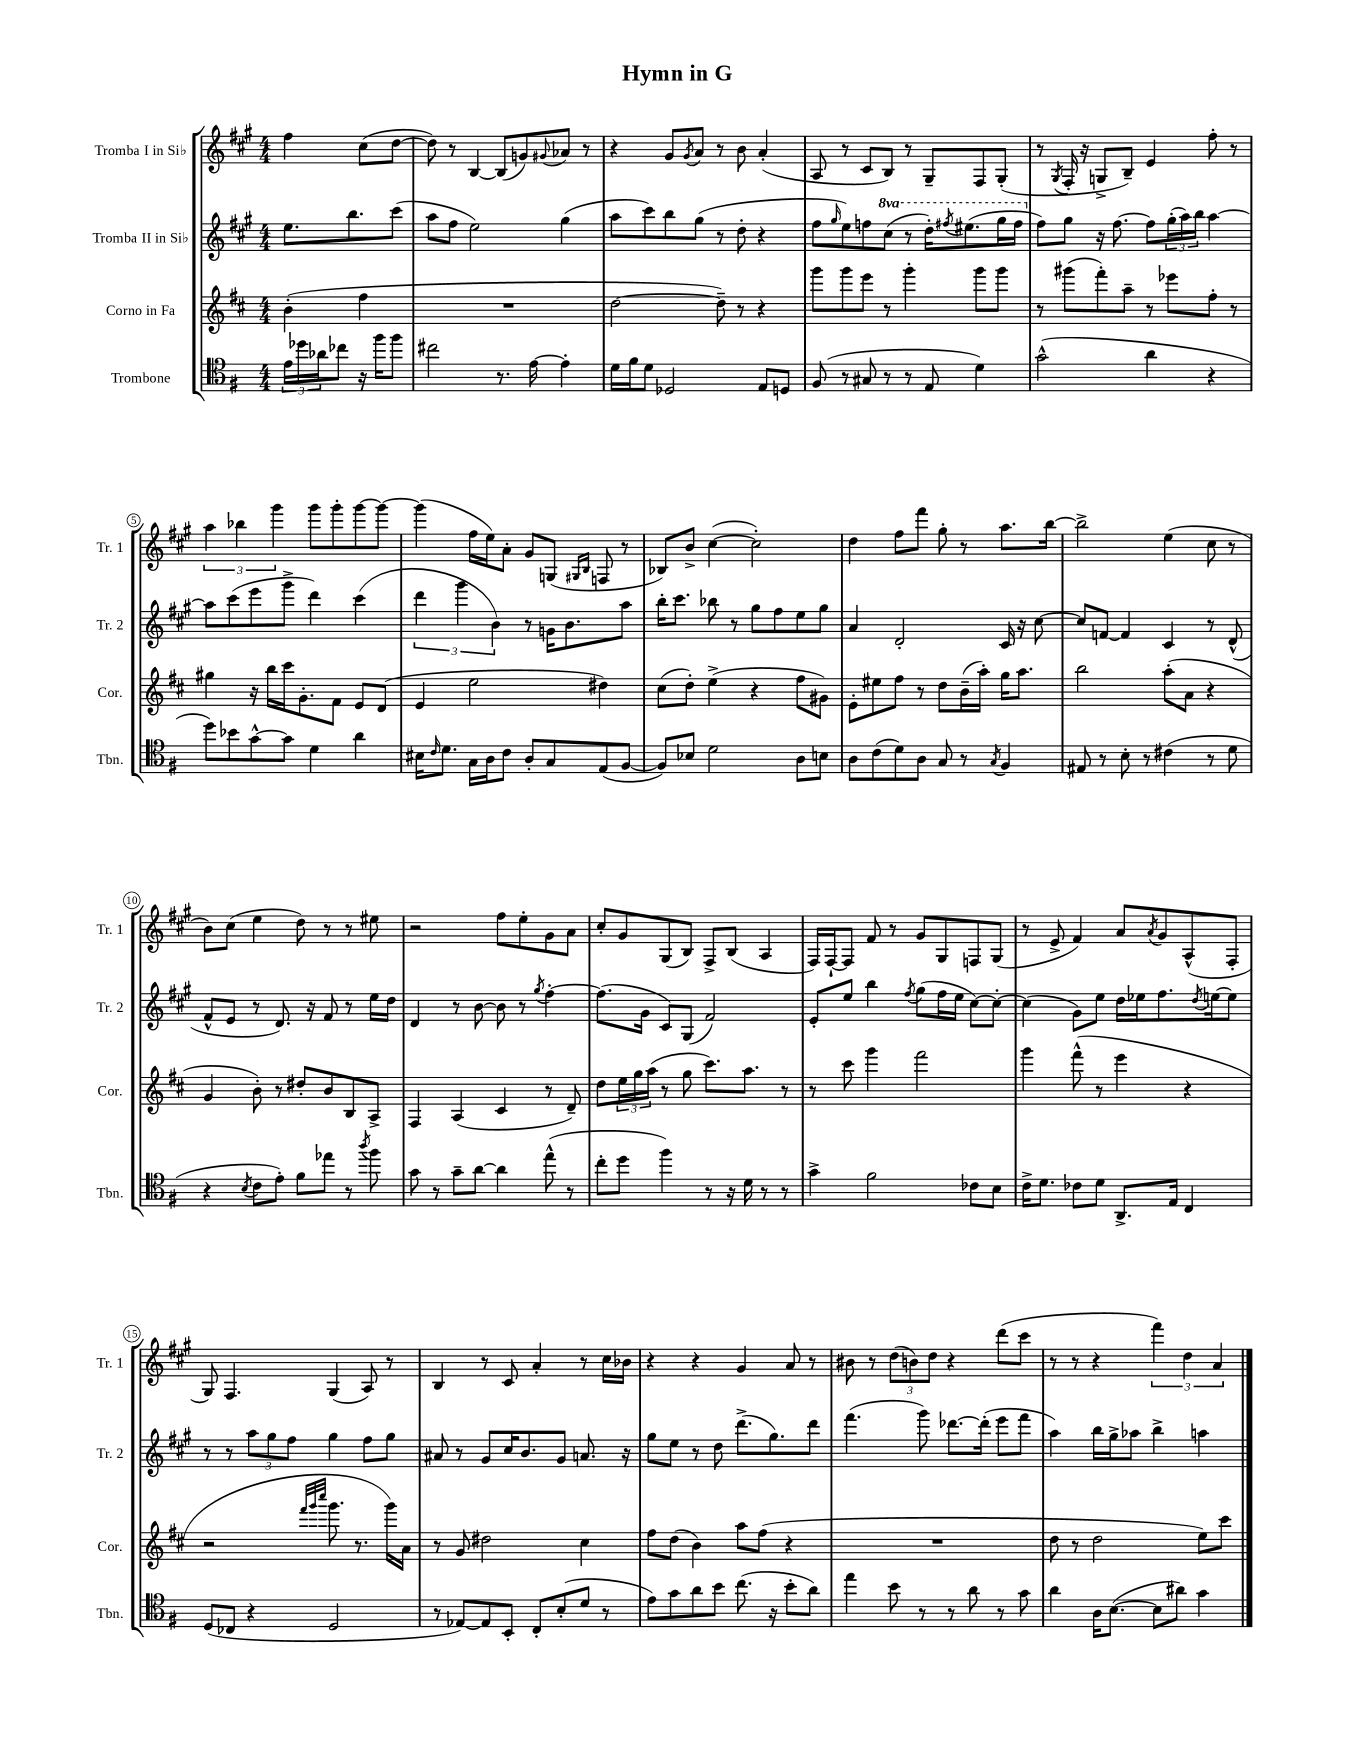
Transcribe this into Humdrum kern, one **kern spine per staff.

**kern	**kern	**kern	**kern
*staff4	*staff3	*staff2	*staff1
*clefC4	*clefG2	*clefG2	*clefG2
*k[f#]	*k[f#c#]	*k[f#c#g#]	*k[f#c#g#]
*M4/4	*M4/4	*M4/4	*M4/4
24e\LL	(4b'\	8.ee\L	4ff#\
24dd-\	.	.	.
24a-\J	.	.	.
8cc-\J	.	.	.
.	.	8.bb\	.
16r	4ff#\	.	(8cc#\L
16ff#\LK	.	.	.
8ff#\J	.	(8ccc#\J	[8dd\J
=	=	=	=
2cc#\	1r	8aa\L	8dd\])
.	.	8ff#\J	8r
.	.	2ee\)	[4B/
8.r	.	.	(8B/]L
.	.	.	8g/)
[16e\	.	.	.
.	.	.	8qqg#/
4e'\]	.	(4gg#\	8a-/J
.	.	.	8r
=	=	=	=
16d\LL	[2dd\	8aa\L	4r
16f#\J	.	.	.
8d\J	.	8ccc#\)	.
2D-/	.	8bb\	8g#/L
.	.	.	8qg#/
.	.	(8gg#\J	8a/J
.	8dd~\])	8r	8r
.	8r	8dd'\	8b\
8E/L	4r	4r	(4a'/
8D/J	.	.	.
=	=	=	=
(8F#/	8ggg\L	8ff#\L	8A/
.	.	16qqgg#/	.
8r	8ggg\	8ee\)	8r
8G#/	8eee\J	8ff\	8c#/L
8r	8r	(8ccc#\J	8B/J)
8r	4ggg'\	8r	8r
8E/	.	16ddd'\LK)	8G#~/L
.	.	8qfff#/	.
.	.	(8.eee#\	.
4d\)	8ggg\L	.	8F#/
.	8ggg\J	16ggg#\L	(8G#'/J
.	.	16fff#\JJ	.
=	=	=	=
(2g^^\	8r	8ff#\L)	8r
.	.	.	8qG#/
.	(8ggg#\L	8gg#\J	16F#'/
.	.	.	16r
.	8fff#'\)	16r	8G^/L
.	.	[8.ff#\	.
.	8aa~\J	.	8B~/J)
4a\	8r	8ff#\]L	4e/
.	8eee-\L	(24gg#'\L	.
.	.	24aa\)	.
.	.	24bb\JJ	.
4r	8ff#'\J	[4aa\	8ff#'\
.	8r	.	8r
=	=	=	=
8dd\L)	4gg#\	8aa\]L	6aa\
8b-\	.	(8ccc#\	.
.	.	.	6bb-\
[8g^^\	16r	8eee\	.
.	16bb\LL	.	.
.	.	.	6ggg#\
8g\]J	16ccc#\J	8ggg#^\J	.
.	8.g'\	.	.
4d\	.	4ddd\)	8ggg#\L
.	8f#\J	.	8ggg#'\
4a\	8e/L	(4ccc#\	[8ggg#\
.	(8d/J	.	8ggg#\_J
=	=	=	=
16B#\LK	4e/	6ddd\	(4ggg#\]
16qqc/	.	.	.
8.d\J	.	.	.
.	.	6ggg#\	.
16G\LL	2ee\	.	16ff#\LL
16A\J	.	.	16ee\J)
.	.	6b\)	.
8c\J	.	.	8a'\J
8A'/L	.	8r	8g#/L
8G/	.	16g\LK	(8G/J
.	.	8.b\	.
.	.	.	16qqG#/LL
.	.	.	16qqB/JJ
(8E/	4dd#\)	.	8F/
[8F#/J	.	8aa\J	8r
=	=	=	=
8F#/]L)	(8cc#\L	16bb'\LK	8B-/L)
.	.	8.ccc#\J	.
8B-/J	8dd'\J)	.	8b^/J
2d\	(4ee^\	8bb-\	([4cc#\
.	.	8r	.
.	4r	8gg#\L	2cc#'\])
.	.	8ff#\	.
8A\L	8ff#\L	8ee\	.
8B\J	8g#\J)	8gg#\J	.
=	=	=	=
8A\L	8e'\L	4a/	4dd\
(8c\	8ee#\	.	.
8d\)	8ff#\J	2d'/	8ff#\L
8A\J	8r	.	8fff#\J
8G/	8dd\L	.	8gg#'\
8r	(16b~\L	.	8r
.	16aa'\JJ)	.	.
8qG/	.	.	.
4F#/	16gg\LK	16c#/	8.aa\L
.	8.aa\J	16r	.
.	.	[8cc#\	.
.	.	.	[16bb\Jk
=	=	=	=
8E#/	2bb\	8cc#/]L	2bb^\]
8r	.	[8f/J	.
8B'\	.	4f/]	.
8r	.	.	.
(4c#\	(8aa'\L	4c#/	(4ee\
.	8a\J	.	.
8r	4r	8r	8cc#\
8d\	.	(8d^^/	8r
=	=	=	=
4r	4g/	8f#^^/L	8b\L)
.	.	8e/J	(8cc#\J
8qB/	.	.	.
8c\L	8b'\)	8r	4ee\
8e'\J)	8r	8.d/)	.
8f#\L	8dd#'/L	.	8dd\)
.	.	16r	.
8ee-\J	8b/	8f#/	8r
8r	8B/	8r	8r
8qaa/	.	.	.
8ff#\	8A^/J	16ee\LL	8ee#\
.	.	16dd\JJ	.
=	=	=	=
8g\	4F#/	4d/	2r
8r	.	.	.
8g~\L	(4A/	8r	.
[8a\J	.	[8b\	.
4a\]	4c#/	8b\]	8ff#\L
.	.	8r	8ee'\
.	.	8qgg#/	.
(8ee^^\	8r	[4ff#'\	8g#\
8r	8d~/)	.	8a\J
=	=	=	=
8cc'\L	8dd\L	(8.ff#\]L	8cc#'/L
8dd\J	24ee\L	.	8g#/
.	24gg\	.	.
.	.	16g#\Jk	.
.	(24aa\JJ	.	.
4ff#\)	8r	8c#/L)	(8G#/
.	8gg\	(8G#/J	8B/J)
8r	8.ccc#\L)	2f#/)	8F#^/L
16r	.	.	(8B/J
16d\	8.aa\J	.	.
8r	.	.	4A/
8r	8r	.	.
=	=	=	=
4g^\	8r	8e'/L	16F#/LL)
.	.	.	[16F#`/J
.	8ccc#\	8ee/J	8F#/]J
2f#\	4ggg\	4bb\	8f#/
.	.	.	8r
.	.	8qff#/	.
.	2fff#\	(8gg#\L	8g#/L
.	.	16ff#\L	8G#/
.	.	16ee\JJ	.
8c-\L	.	[8cc#\L)	8F/
8B\J	.	8cc#'\_J	(8G#/J
=	=	=	=
16c^\LK	4ggg\	(4cc#\]	8r
8.d\J	.	.	.
.	.	.	8e^/
8c-\L	(8fff#^^\	8g#\L)	4f#/)
8d\J	8r	8ee\J	.
8.AA^/L	4eee\	16dd\LL	8a/L
.	.	16ee-\J	.
.	.	.	8qa/
.	.	8.ff#\	8g#/
16E/Jk	.	.	.
4C/	4r	.	(8A^^/
.	.	8qdd/	.
.	.	[16ee\k	.
.	.	8ee\]J	8F#'/J
=	=	=	=
(8D/L	2r	8r	8G#/)
8C-/J	.	8r	4.F#/
4r	.	12aa\L	.
.	.	12gg#\	.
.	.	12ff#\J	.
.	32qqfff#/LLL	.	.
.	32qqggg/	.	.
.	32qqcccc#/JJJ	.	.
2D/	8.ggg\	4gg#\	(4G#/
.	8.r	.	.
.	.	8ff#\L	8A/)
.	16ggg\LL)	8gg#\J	8r
.	16a\JJ	.	.
=	=	=	=
8r	8r	8a#/	4B/
[8E-/L)	8g/	8r	.
8E-/]	2dd#\	8g#/L	8r
8BB'/J	.	16cc#/K	8c#/
.	.	8.b/	.
8C'/L	.	.	4a'/
(8B'/	.	8g#/J	.
8d/J	4cc#\	8.a/	8r
8r	.	.	16cc#\LL
.	.	16r	16b-\JJ
=	=	=	=
8e\L)	8ff#\L	8gg#\L	4r
8g\	(8dd\J	8ee\J	.
8a\	4b\)	8r	4r
8b\J	.	8dd\	.
(8.cc\	8aa\L	(8.ddd^\L	4g#/
.	(8ff#\J	.	.
16r	.	8.gg#\)	.
8b'\L	4r	.	8a/
8a\J)	.	8ddd\J	8r
=	=	=	=
4ee\	1r	(4.fff#\	8b#\
.	.	.	8r
8b\	.	.	(12dd\L
.	.	.	12b\)
8r	.	8ggg#\)	.
.	.	.	12dd\J
8r	.	[8.ddd-\L	4r
8a\	.	.	.
.	.	(16ddd-'\]Jk	.
8r	.	8eee\L	(8ddd\L
8g\	.	8fff#\J	8ccc#\J
=	=	=	=
4a\	8dd\	4aa\)	8r
.	8r	.	8r
16A\LK	2dd\	16bb\LL	4r
([8.B\J	.	16gg#^\J	.
.	.	8aa-\J	.
8B\]L	.	4bb^\	6fff#\)
8a#\J)	.	.	.
.	.	.	6dd\
4g\	8ee\L)	4aa\	.
.	.	.	6a/
.	8ccc#\J	.	.
==	==	==	==
*-	*-	*-	*-
